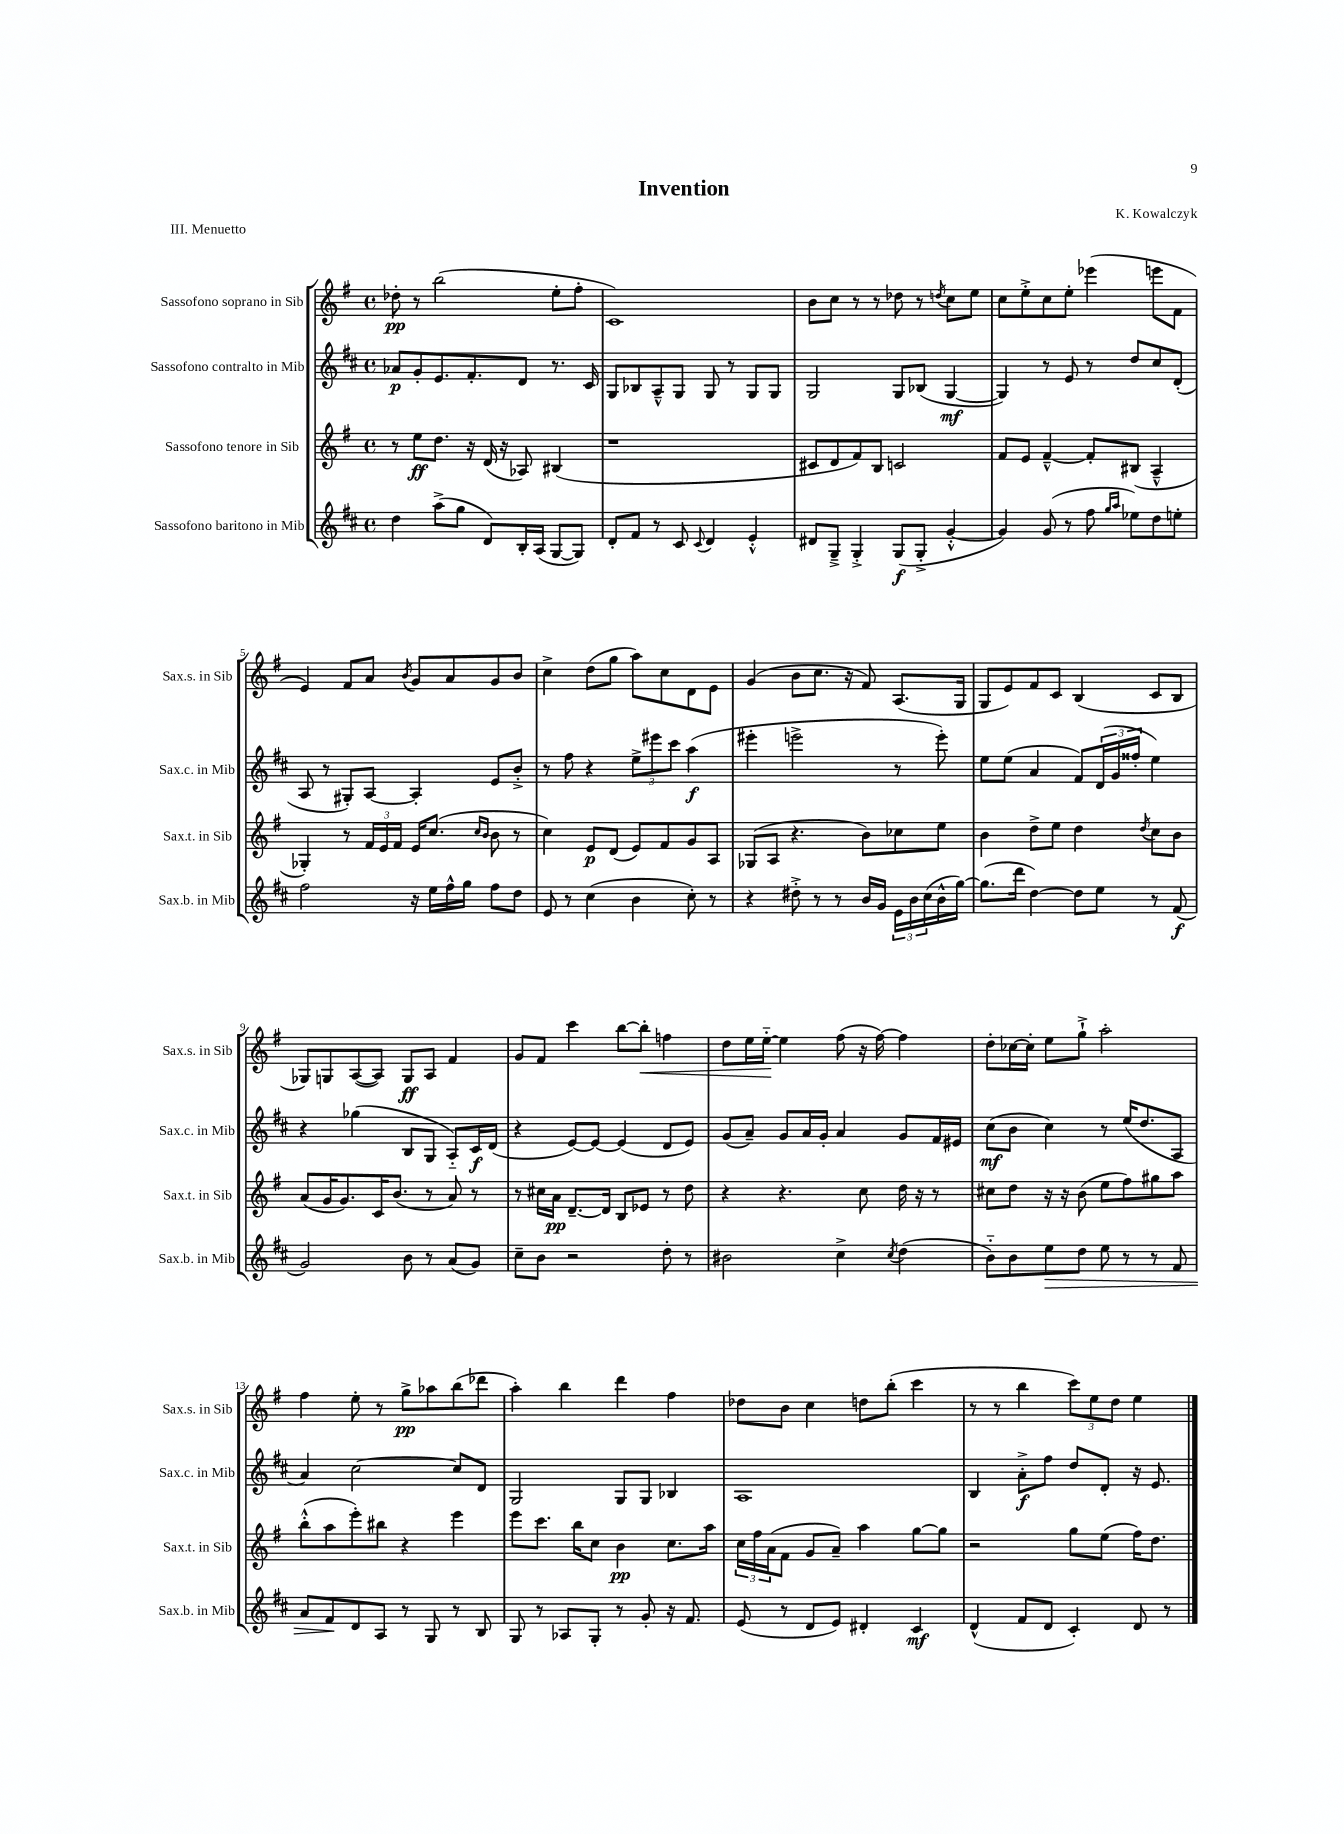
\header { title = "Invention" composer = "K. Kowalczyk" piece = "III. Menuetto" }
<<
\new StaffGroup <<
\new Staff = "s0" \with { instrumentName = "Sassofono soprano in Sib" shortInstrumentName = "Sax.s. in Sib" } {
    \clef treble \key g \major \defaultTimeSignature \time 4/4
    des''8-.\pp r8 b''2( e''8-. fis''8-. |
    c'1) |
    b'8 c''8 r8 r8 des''8 r8 \acciaccatura { d''8 } c''8 e''8 |
    c''8 e''8-.-> c''8 e''8-. ees'''4( e'''8 fis'8 |
    e'4) fis'8 a'8 \acciaccatura { b'8 } g'8 a'8 g'8 b'8 |
    c''4-> d''8( g''8 a''8) c''8 d'8 e'8 |
    g'4( b'8 c''8. r16 fis'8) a8.( g16 |
    g8 e'8) fis'8 c'8 b4( c'8 b8 |
    ges8) g8 a8~( a8) g8\ff a8 fis'4 |
    g'8 fis'8 c'''4 b''8~ b''8-.\< f''4 |
    d''8 e''16 e''16~-_\! e''4 fis''8( r16 fis''16~) fis''4 |
    d''8-. ces''16~ ces''16-. e''8 g''8-!-> a''2-. |
    fis''4 e''8-. r8 g''8->\pp aes''8 b''8( des'''8 |
    a''4-.) b''4 d'''4 fis''4 |
    des''8 b'8 c''4 d''8 b''8-.( c'''4 |
    r8 r8 b''4 \tuplet 3/2 { c'''8) e''8 d''8 } e''4 \bar "|." |
}
\new Staff = "s1" \with { instrumentName = "Sassofono contralto in Mib" shortInstrumentName = "Sax.c. in Mib" } {
    \clef treble \key d \major \defaultTimeSignature \time 4/4
    aes'8\p g'8-. e'8. fis'8.-. d'8 r8. cis'16 |
    g8 bes8 a8---^ g8 g8 r8 g8 g8 |
    g2 g8 bes8( g4~\mf |
    g4) r8 e'8 r8 d''8 cis''8 d'8-.( |
    a8 r8 gis8-.) a8~ a4-. e'8 b'8-.-> |
    r8 fis''8 r4 \tuplet 3/2 { e''8-> eis'''8 cis'''8 } a''4\f( |
    eis'''4-. e'''2-> r8 e'''8-.) |
    e''8 e''8( a'4 fis'8) \tuplet 3/2 { d'16( g'16 fisis''16-. } e''4) |
    r4 ges''4( b8 g8 a8-_) cis'16\f d'16( |
    r4 e'8~) e'8~ e'4( d'8 e'8) |
    g'8( a'8--) g'8 a'16 g'16-. a'4 g'8 fis'16 eis'16 |
    cis''8\mf( b'8 cis''4) r8 e''16( d''8. a8 |
    a'4) cis''2~ cis''8 d'8 |
    g2 g8 g8 bes4 |
    a1 |
    b4 a'8-.->\f fis''8 d''8 d'8-. r16 e'8. \bar "|." |
}
\new Staff = "s2" \with { instrumentName = "Sassofono tenore in Sib" shortInstrumentName = "Sax.t. in Sib" } {
    \clef treble \key g \major \defaultTimeSignature \time 4/4
    r8 e''8\ff d''8. r16 d'16( r16 aes8) bis4( |
    r1 |
    cis'8 d'8 fis'8) b8 c'2 |
    fis'8 e'8 fis'4~---^ fis'8-. bis8( a4---^ |
    ges4-.) r8 \tuplet 3/2 { fis'16 e'16 fis'16 } e'16 c''8.( \grace { c''16 b'16 } b'8 r8 |
    c''4) e'8\p d'8( e'8) fis'8 g'8 a8 |
    ges8( a8 r4. b'8) ces''8 e''8 |
    b'4 d''8-> e''8 d''4 \acciaccatura { d''8 } c''8 b'8 |
    a'8( g'16 g'8.) c'16 b'8.( r8 a'8) r8 |
    r8 cis''16 a'16\pp d'8.~-- d'16 b8 ees'8 r8 d''8 |
    r4 r4. c''8 d''16 r16 r8 |
    cis''8 d''8 r16 r16 b'8( e''8 fis''8) gis''8 a''8 |
    b''8-.-^( a''8 e'''8-.) bis''8 r4 e'''4 |
    e'''8 c'''8. b''16 c''8 b'4\pp c''8. a''16 |
    \tuplet 3/2 { c''16 fis''16 a'16( } fis'8 g'8 a'8--) a''4 g''8~ g''8 |
    r2 g''8 e''8( fis''16) d''8. \bar "|." |
}
\new Staff = "s3" \with { instrumentName = "Sassofono baritono in Mib" shortInstrumentName = "Sax.b. in Mib" } {
    \clef treble \key d \major \defaultTimeSignature \time 4/4
    d''4 a''8->( g''8 d'8) b16-. a16( g8~ g8) |
    d'8-. fis'8 r8 cis'8 \appoggiatura { cis'8 } d'4 e'4-.-^ |
    dis'8 g8---> g4-.-> g8\f( g8-.-> g'4~-.-^ |
    g'4) g'8( r8 fis''8 \grace { g''16 a''16 } ees''8) d''8 e''8-. |
    fis''2 r16 e''16 fis''16-^ g''16 fis''8 d''8 |
    e'8 r8 cis''4( b'4 cis''8-.) r8 |
    r4 dis''8-.-> r8 r8 b'16 g'16 \tuplet 3/2 { e'16 b'16 cis''16( } b'16-^ g''16~) |
    g''8.( d'''16 d''4~) d''8 e''8 r8 fis'8\f( |
    g'2) b'8 r8 a'8( g'8) |
    cis''8-- b'8 r2 d''8-. r8 |
    bis'2 cis''4-> \acciaccatura { cis''8 } d''4( |
    b'8-_) b'8 e''8\> d''8 e''8 r8 r8 fis'8 |
    a'8 fis'8\! d'8 a8 r8 g8 r8 b8 |
    g8 r8 aes8 g8-. r8 g'8-. r16 fis'8. |
    e'8( r8 d'8 e'8) dis'4-. cis'4\mf |
    d'4-^( fis'8 d'8 cis'4-.) d'8 r8 \bar "|." |
}
>>
>>
